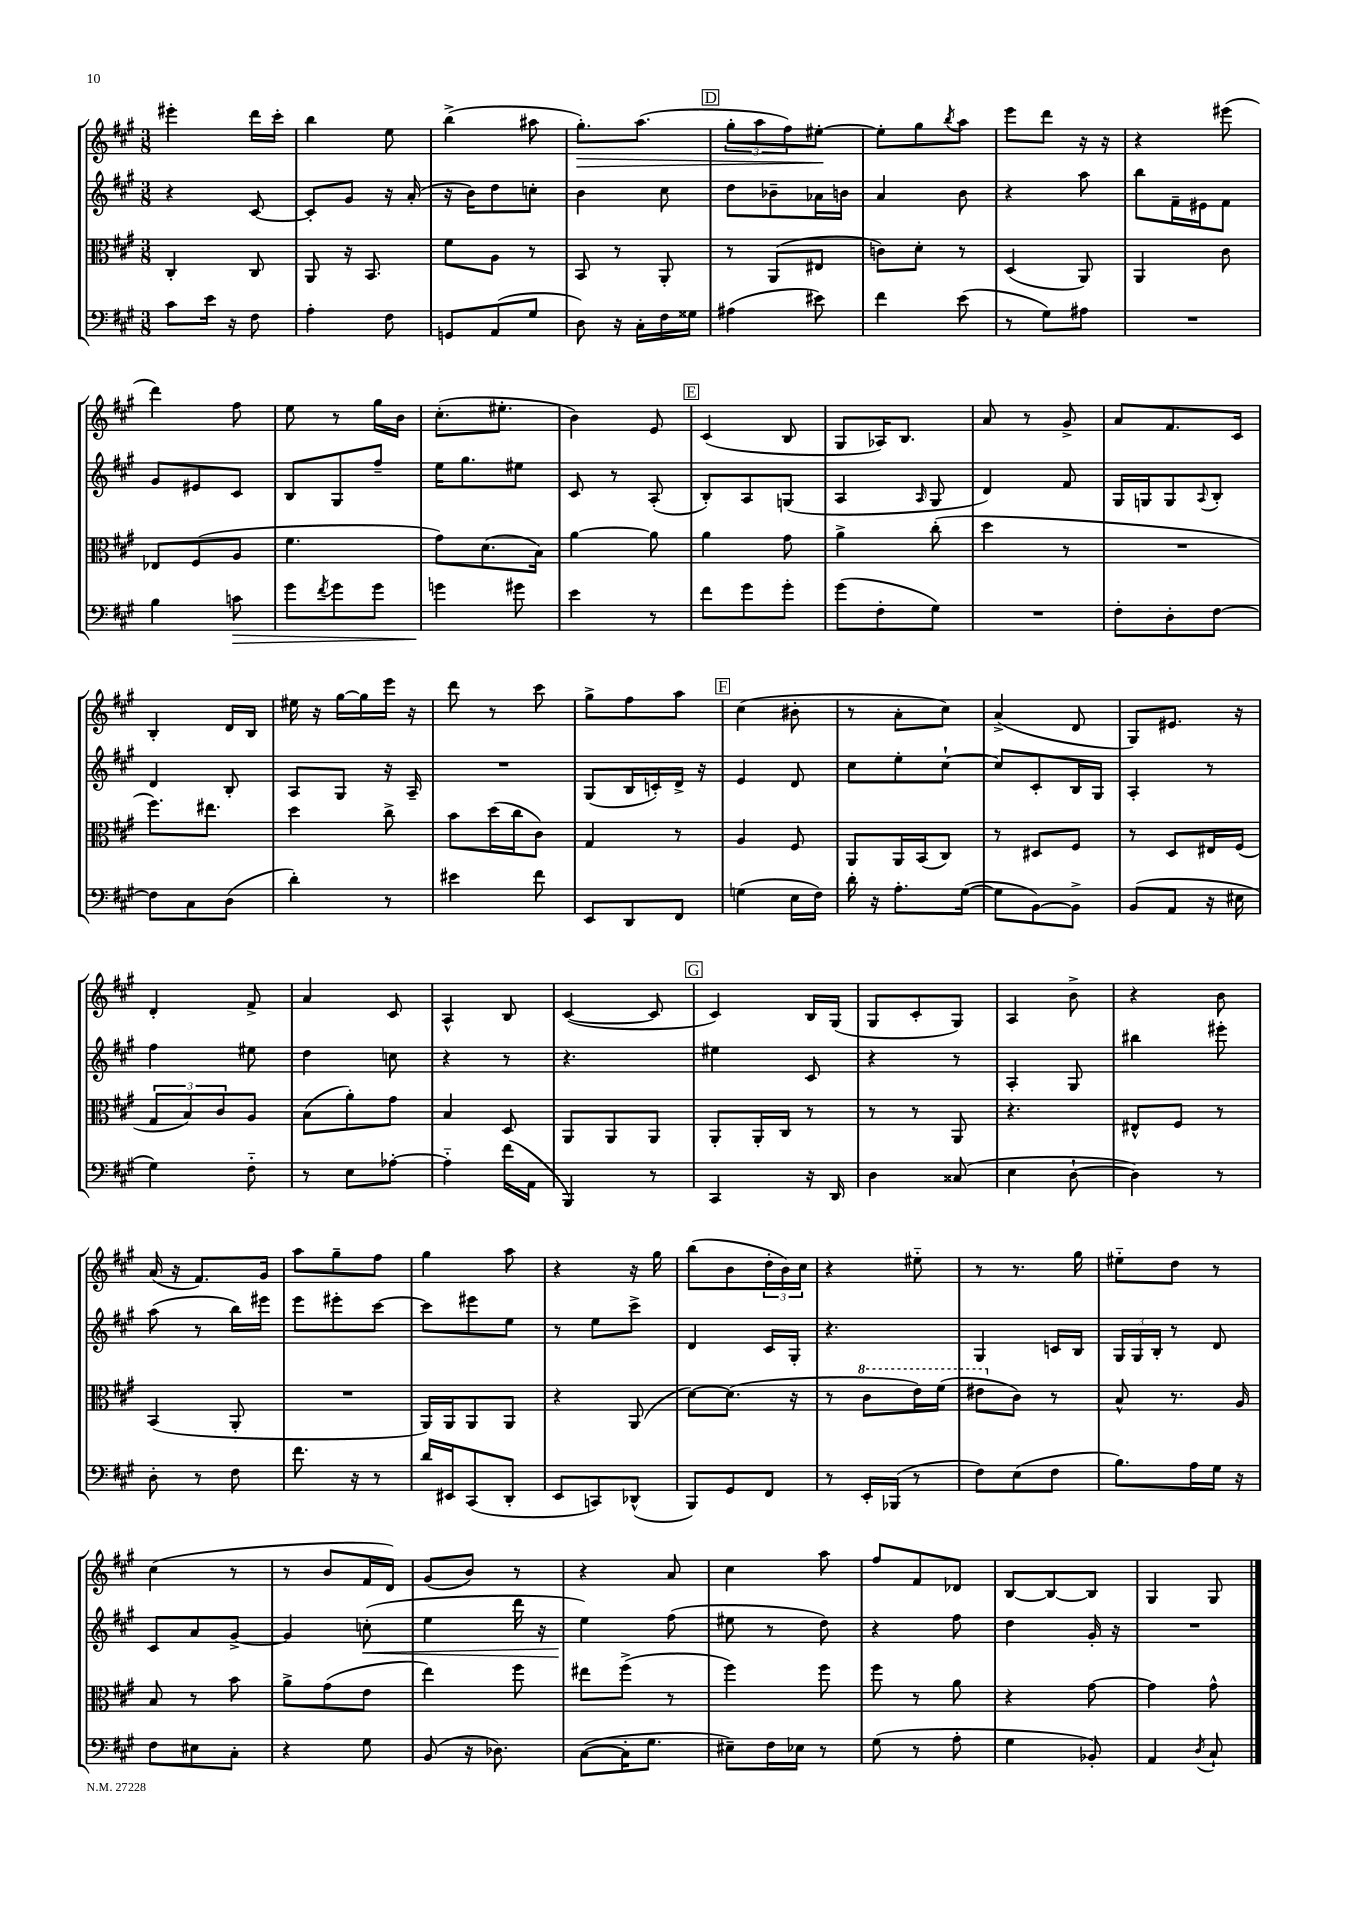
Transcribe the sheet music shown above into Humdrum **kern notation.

**kern	**dynam	**kern	**kern	**dynam	**kern	**dynam
*part4	*part4	*part3	*part2	*part2	*part1	*part1
*staff4	*staff4	*staff3	*staff2	*staff2	*staff1	*staff1
*clefF4	*	*clefC3	*clefG2	*	*clefG2	*
*k[f#c#g#]	*	*k[f#c#g#]	*k[f#c#g#]	*	*k[f#c#g#]	*
*M3/8	*	*M3/8	*M3/8	*	*M3/8	*
=74	=74	=74	=74	=74	=74	=74
8c#\L	.	4C#'/	4r	.	4eee#X'\	.
16e\Jk	.	.	.	.	.	.
16r	.	.	.	.	.	.
8F#\	.	8C#/	[8c#/	.	16ddd\LL	.
.	.	.	.	.	16ccc#'\JJ	.
=75	=75	=75	=75	=75	=75	=75
4A'\	.	8AA/	8c#'/L]	.	4bb\	.
.	.	16r	8g#/J	.	.	.
.	.	8.BB/	.	.	.	.
8F#\	.	.	16r	.	8ee\	.
.	.	.	(16a'/	.	.	.
=76	=76	=76	=76	=76	=76	=76
8GGn/L	.	8f#\L	16r	.	(4bb^\	.
.	.	.	16b\KL)	.	.	.
(8AA/	.	8A\J	8dd\	.	.	.
8G#/J	.	8r	8ccn'\J	.	8aa#X\	.
=77	=77	=77	=77	=77	=77	=77
!	!	!	!	!	!	!LO:HP:b
8D\)	.	8BB/	4b\	.	8.gg#'\L)	>
16r	.	8r	.	.	.	.
16C#'\LL	.	.	.	.	(8.aa\J	.
16F#\	.	8AA'/	8cc#\	.	.	.
16G##X\JJ	.	.	.	.	.	.
!!LO:REH:place=s1:t=D
=78	=78	=78	=78	=78	=78	=78
(4A#X\	.	8r	8dd\L	.	12gg#'\L	.
.	.	.	.	.	12aa\	.
.	.	(8AA/L	8b-X~\	.	.	.
.	.	.	.	.	12ff#\)	.
8e#X\)	.	8E#X/J	16a-X\L	.	[8ee#X'\J	.
.	.	.	16bn\JJ	.	.	.
.	.	.	.	.	.	]
=79	=79	=79	=79	=79	=79	=79
4f#\	.	8cn\L)	4a/	.	8ee#'\L]	.
.	.	8d'\J	.	.	8gg#\	.
.	.	.	.	.	8qbb/	.
(8e\	.	8r	8b\	.	8aa\J	.
=80	=80	=80	=80	=80	=80	=80
8r	.	(4D/	4r	.	8eee\L	.
8G#\L)	.	.	.	.	8ddd\J	.
8A#X\J	.	8AA/)	8aa\	.	16r	.
.	.	.	.	.	16r	.
=81	=81	=81	=81	=81	=81	=81
4.r	.	4AA/	8bb\L	.	4r	.
.	.	.	16f#~\L	.	.	.
.	.	.	16e#X\J	.	.	.
.	.	8c#\	8f#\J	.	(8eee#X\	.
!!LO:LB:g=z
=82	=82	=82	=82	=82	=82	=82
4B\	.	8E-X/L	8g#/L	.	4ddd\)	.
.	.	(8F#/	8e#X/	.	.	.
!	!LO:HP:b	!	!	!	!	!
8cn\	>	8A/J	8c#/J	.	8ff#\	.
=83	=83	=83	=83	=83	=83	=83
8g#\L	.	4.f#\	8B/L	.	8ee\	.
8qf#/	.	.	.	.	.	.
8g#\	.	.	8G#/	.	8r	.
8g#\J	.	.	8ff#~/J	.	16gg#\LL	.
.	.	.	.	.	16b\JJ	.
=84	=84	=84	=84	=84	=84	=84
4gn\	.	8g#\L)	16ee\KL	.	(8.cc#'\L	.
.	.	.	8.gg#\	.	.	.
.	.	(8.d\	.	.	.	.
.	.	.	.	.	8.ee#X'\J	.
8g#X\	]	.	8ee#X\J	.	.	.
.	.	16B\Jk)	.	.	.	.
=85	=85	=85	=85	=85	=85	=85
4e\	.	[4a\	8c#/	.	4b\)	.
.	.	.	8r	.	.	.
8r	.	8a\]	(8A'/	.	8e/	.
!!LO:REH:place=s1:t=E
=86	=86	=86	=86	=86	=86	=86
8f#\L	.	4a\	8B'/L)	.	(4c#/	.
8g#\	.	.	8A/	.	.	.
8g#'\J	.	8g#\	(8Gn/J	.	8B/	.
=87	=87	=87	=87	=87	=87	=87
(8g#\L	.	4a^\	4A/	.	8G#/L	.
8F#'\	.	.	.	.	16A-X/K)	.
.	.	.	.	.	8.B/J	.
.	.	.	16qqA/	.	.	.
8G#\J)	.	(8cc#'\	8G#/	.	.	.
=88	=88	=88	=88	=88	=88	=88
4.r	.	4dd\	4d/)	.	8a/	.
.	.	.	.	.	8r	.
.	.	8r	8f#/	.	8g#^/	.
=89	=89	=89	=89	=89	=89	=89
8F#'\L	.	4.r	16G#/LL	.	8a/L	.
.	.	.	16Gn/J	.	.	.
8D'\	.	.	8G/	.	8.f#/	.
.	.	.	8qqA/	.	.	.
[8F#\J	.	.	8B'/J	.	.	.
.	.	.	.	.	16c#/Jk	.
!!LO:LB:g=z
=90	=90	=90	=90	=90	=90	=90
8F#\L]	.	8.ff#\L)	4d/	.	4B'/	.
8C#\	.	.	.	.	.	.
.	.	8.ee#X\J	.	.	.	.
(8D\J	.	.	8B'/	.	16d/LL	.
.	.	.	.	.	16B/JJ	.
=91	=91	=91	=91	=91	=91	=91
4d'\)	.	4dd\	8A/L	.	16ee#X\	.
.	.	.	.	.	16r	.
.	.	.	8G#/J	.	[16gg#\LL	.
.	.	.	.	.	16gg#\]	.
8r	.	8cc#^\	16r	.	16eee\JJ	.
.	.	.	16A~/	.	16r	.
=92	=92	=92	=92	=92	=92	=92
4e#X\	.	8b\L	4.r	.	8ddd\	.
.	.	(16dd\L	.	.	8r	.
.	.	16cc#\J	.	.	.	.
8f#\	.	8c#\J)	.	.	8ccc#\	.
=93	=93	=93	=93	=93	=93	=93
8EE/L	.	4G#/	(8G#/L	.	8gg#^\L	.
8DD/	.	.	16B/L	.	8ff#\	.
.	.	.	16cn'/)	.	.	.
8FF#/J	.	8r	16d^/JJ	.	8aa\J	.
.	.	.	16r	.	.	.
!!LO:REH:place=s1:t=F
=94	=94	=94	=94	=94	=94	=94
(4Gn\	.	4A/	4e/	.	(4cc#\	.
16E\LL	.	8F#/	8d/	.	8b#X'\	.
16F#\JJ)	.	.	.	.	.	.
=95	=95	=95	=95	=95	=95	=95
16d'\	.	8AA/L	8cc#\L	.	8r	.
16r	.	.	.	.	.	.
8.A'\L	.	16AA/L	8ee'\	.	8a'\L	.
.	.	(16BB/J	.	.	.	.
.	.	8C#/J)	[8cc#`\J	.	8cc#\J)	.
([16G#\Jk	.	.	.	.	.	.
=96	=96	=96	=96	=96	=96	=96
8G#\L]	.	8r	8cc#/L]	.	(4a^/	.
[8BB\)	.	8D#X/L	8c#'/	.	.	.
8BB^\J]	.	8F#/J	16B/L	.	8d/	.
.	.	.	16G#/JJ	.	.	.
=97	=97	=97	=97	=97	=97	=97
(8BB/L	.	8r	4A'/	.	8G#/L)	.
8AA/J	.	8D/L	.	.	8.e#X/J	.
16r	.	16E#X/L	8r	.	.	.
16E#X\	.	(16F#/JJ	.	.	16r	.
!!LO:LB:g=z
=98	=98	=98	=98	=98	=98	=98
4G#\)	.	12G#/L	4ff#\	.	4d'/	.
.	.	12B/)	.	.	.	.
.	.	12c#/	.	.	.	.
8F#\	.	8A/J	8ee#X\	.	8f#^/	.
=99	=99	=99	=99	=99	=99	=99
8r	.	(8B\L	4dd\	.	4a/	.
8E\L	.	8a'\)	.	.	.	.
[8A-X'\J	.	8g#\J	8ccn\	.	8c#/	.
=100	=100	=100	=100	=100	=100	=100
4A-\]	.	4B/	4r	.	4A^^/	.
(16f#\LL	.	8D/	8r	.	8B/	.
16AA\JJ	.	.	.	.	.	.
=101	=101	=101	=101	=101	=101	=101
4BBB/)	.	8AA/L	4.r	.	([4c#/	.
.	.	8AA/	.	.	.	.
8r	.	8AA/J	.	.	8c#/]	.
!!LO:REH:place=s1:t=G
=102	=102	=102	=102	=102	=102	=102
4CC#/	.	8AA'/L	4ee#X\	.	4c#/)	.
.	.	16AA'/L	.	.	.	.
.	.	16C#/JJ	.	.	.	.
16r	.	8r	8c#/	.	16B/LL	.
16DD/	.	.	.	.	(16G#/JJ	.
=103	=103	=103	=103	=103	=103	=103
4D\	.	8r	4r	.	8G#/L	.
.	.	8r	.	.	8c#'/	.
(8C##X/	.	8AA/	8r	.	8G#/J)	.
=104	=104	=104	=104	=104	=104	=104
4E\	.	4.r	4A'/	.	4A/	.
[8D`\	.	.	8G#/	.	8b^\	.
=105	=105	=105	=105	=105	=105	=105
4D\])	.	8E#X^^/L	4bb#X\	.	4r	.
.	.	8F#/J	.	.	.	.
8r	.	8r	8eee#X'\	.	8b\	.
!!LO:LB:g=z
=106	=106	=106	=106	=106	=106	=106
8D'\	.	(4BB/	(8aa\	.	(16a/	.
.	.	.	.	.	16r	.
8r	.	.	8r	.	8.f#/L)	.
8F#\	.	8AA'/	16bb\LL)	.	.	.
.	.	.	16eee#X\JJ	.	16g#/Jk	.
=107	=107	=107	=107	=107	=107	=107
8.f#\	.	4.r	8eee\L	.	8aa\L	.
.	.	.	8eee#X'\	.	8gg#~\	.
16r	.	.	.	.	.	.
8r	.	.	[8ccc#\J	.	8ff#\J	.
=108	=108	=108	=108	=108	=108	=108
16d/LL	.	16AA/LL)	8ccc#\L]	.	4gg#\	.
16EE#X/J	.	16AA/J	.	.	.	.
(8CC#/	.	8AA/	8eee#X\	.	.	.
8DD'/J	.	8AA/J	8ee\J	.	8aa\	.
=109	=109	=109	=109	=109	=109	=109
8EE/L	.	4r	8r	.	4r	.
8CCn/)	.	.	8ee\L	.	.	.
(8DD-X^^/J	.	(8AA/	8ccc#^\J	.	16r	.
.	.	.	.	.	16gg#\	.
=110	=110	=110	=110	=110	=110	=110
8BBB/L)	.	[8d\L)	4d/	.	(8bb\L	.
8GG#/	.	(8.d\J]	.	.	8b\	.
8FF#/J	.	.	16c#/LL	.	24dd'\L	.
.	.	.	.	.	24b\)	.
.	.	16r	16G#'/JJ	.	.	.
.	.	.	.	.	24cc#\JJ	.
=111	=111	=111	=111	=111	=111	=111
8r	.	8r	4.r	.	4r	.
*	*	*8va	*	*	*	*
16EE'/LL	.	8cc#\L	.	.	.	.
(16BBB-X/JJ	.	.	.	.	.	.
8r	.	16ee\L)	.	.	8ee#X\	.
.	.	(16ff#\JJ	.	.	.	.
=112	=112	=112	=112	=112	=112	=112
8F#\L)	.	8ee#X\L	4G#/	.	8r	.
*	*	*X8va	*	*	*	*
(8E\	.	8c#\J)	.	.	8.r	.
8F#\J	.	8r	16cn/LL	.	.	.
.	.	.	16B/JJ	.	16gg#\	.
=113	=113	=113	=113	=113	=113	=113
8.B\L)	.	8B^^/	24G#/LL	.	8ee#X\L	.
.	.	.	24G#/	.	.	.
.	.	.	24B'/JJ	.	.	.
.	.	8.r	8r	.	8dd\J	.
16A\L	.	.	.	.	.	.
16G#\JJ	.	.	8d/	.	8r	.
16r	.	16A/	.	.	.	.
!!LO:LB:g=z
=114	=114	=114	=114	=114	=114	=114
8F#\L	.	8B/	8c#/L	.	(4cc#\	.
8E#X\	.	8r	8a/	.	.	.
8C#'\J	.	8b\	[8g#^/J	.	8r	.
=115	=115	=115	=115	=115	=115	=115
4r	.	8a^\L	4g#/]	.	8r	.
.	.	(8g#\	.	.	8b/L	.
!	!	!	!	!LO:HP:b	!	!
8G#\	.	8e\J	(8ccn'\	<	16f#/L	.
.	.	.	.	.	16d/JJ)	.
=116	=116	=116	=116	=116	=116	=116
(8BB/	.	4ee\)	4ee\	.	(8g#/L	.
16r	.	.	.	.	8b/J)	.
8.D-X\)	.	.	.	.	.	.
.	.	8ff#\	16ddd\	.	8r	.
.	.	.	16r	.	.	.
=117	=117	=117	=117	=117	=117	=117
([8C#\L	.	8ee#X\L	4ee\)	.	4r	.
16C#'\K]	.	(8ff#^\J	.	.	.	.
8.G#\J	.	.	.	.	.	.
.	.	8r	(8ff#\	[	8a/	.
=118	=118	=118	=118	=118	=118	=118
8E#X~\L)	.	4ff#\)	8ee#X\	.	4cc#\	.
16F#\L	.	.	8r	.	.	.
16E-X\JJ	.	.	.	.	.	.
8r	.	8ff#\	8dd\)	.	8aa\	.
=119	=119	=119	=119	=119	=119	=119
(8G#\	.	8ff#\	4r	.	8ff#/L	.
8r	.	8r	.	.	8f#/	.
8A'\	.	8a\	8ff#\	.	8d-X/J	.
=120	=120	=120	=120	=120	=120	=120
4G#\	.	4r	4dd\	.	[8B/L	.
.	.	.	.	.	8B/_	.
8BB-X'/)	.	[8g#\	16g#'/	.	8B/J]	.
.	.	.	16r	.	.	.
=121	=121	=121	=121	=121	=121	=121
4AA/	.	4g#\]	4.r	.	4G#/	.
8qD/	.	.	.	.	.	.
8C#`/	.	8g#^^\	.	.	8G#/	.
==	==	==	==	==	==	==
*-	*-	*-	*-	*-	*-	*-
